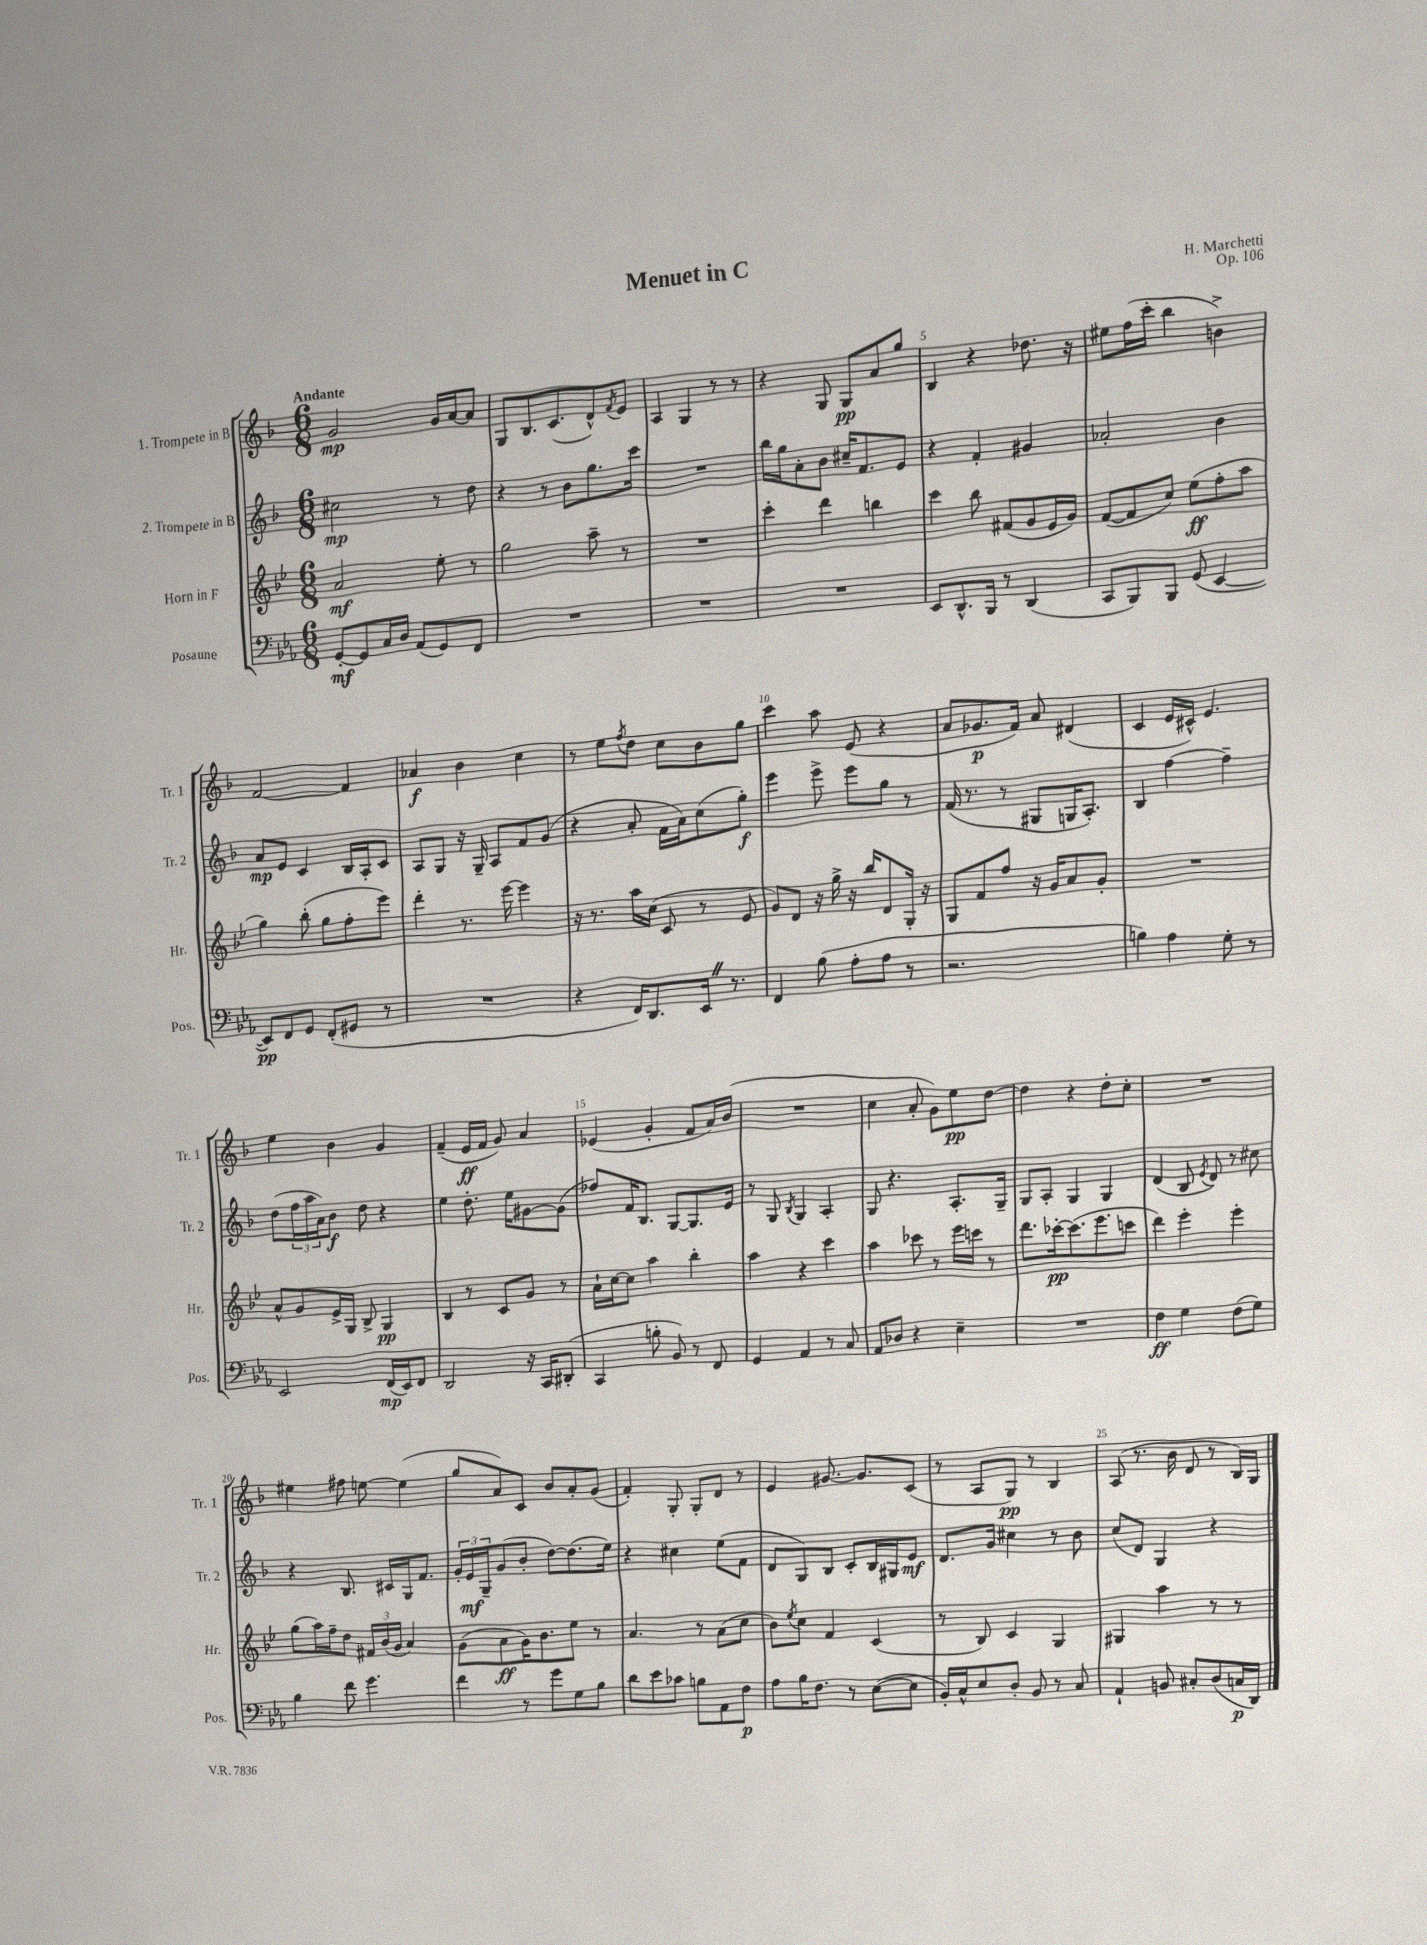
\header { title = "Menuet in C" composer = "H. Marchetti" opus = "Op. 106" }
<<
\new StaffGroup <<
\new Staff = "s0" \with { instrumentName = "1. Trompete in B" shortInstrumentName = "Tr. 1" } {
    \clef treble \key f \major \numericTimeSignature \time 6/8 \tempo "Andante"
    g'2\mp g'16 a'16~ a'8 |
    g8 bes8. c'8.( d'8-^) \acciaccatura { f'8 } e'8 |
    a4 g4 r8 r8 |
    r4 g8 g8\pp a'8 g''8 |
    bes4 r4 des''8. r16 |
    eis''8 f''16( c'''16-. bes''4 b'4->) |
    f'2~ f'4 |
    aes'4\f bes'4 c''4 |
    r8 e''8 \acciaccatura { f''8 } d''8 c''8 bes'8 g''8 |
    c'''4 a''8 e'8( r4 |
    a'8 ges'8.\p f'16) a'8 dis'4( |
    c'4 e'16 cis'16-^) e'4. |
    e''4 bes'4 g'4 |
    f'4--( e'16\ff f'16 g'8) a'4 |
    ees'4( g'4-. f'8 a'16) bes'16( |
    R2. |
    c''4 a'8-. g'8) e''8\pp d''8~ |
    d''4 r4 d''8-. c''8-. |
    R2. |
    eis''4 fis''8 e''8~ e''4( |
    g''8 a'8) c'8 bes'8 a'8-. g'8( |
    f'4-.) g8-. g8-. d'8 r8 |
    e'4 gis'8.~ gis'8. c'8( |
    r8 a8 g8\pp) r8 bes4 |
    a8( r8. bes'16 d'8 r8 bes16) g16 \bar "|." |
}
\new Staff = "s1" \with { instrumentName = "2. Trompete in B" shortInstrumentName = "Tr. 2" } {
    \clef treble \key f \major \numericTimeSignature \time 6/8
    cis''2\mp r8 d''8 |
    r4 r8 bes'8 g''8. c'''16 |
    R2. |
    bes''16 g''16 a'8-. bes'8 cis''16-- f'8. e'8 |
    r4 f'4-. gis'4 |
    aes'2-. bes'4 |
    a'8\mp e'8 c'4 bes16 a16-. c'8 |
    a8 g8 r16 g16-- a8 f'8 g'8( |
    r4 a'8-. f'16 a'16) c''8( g''8-.\f) |
    e'''4 e'''8-> e'''8 g''8 r8 |
    f'16( r8. r8 gis8 g16 a8.-.) |
    bes4 f''4~ f''4-- |
    d''8( \tuplet 3/2 { f''16 a''16 a'16) } bes'8\f d''8 r4 |
    e''4 d''8.-. e''16 gis'8~ gis'8( |
    fes''8) f'16 bes8. g8~ g8. e'16 |
    r8 g8 \acciaccatura { bes8 } g4 a4-. |
    g8 r4. a8.-. g16-- |
    g8 a8-. g4 g4 |
    d'4( bes8 \acciaccatura { e'8 } d'8) r8 cis''8 |
    r4 bes8. cis'16 g16 f'8. |
    \tuplet 3/2 { g'16-. e'16\mf g16-- } g'8( bes'8-. d''8~) d''8.( e''16) |
    r4 cis''4 e''8( f'8 |
    d'8 g8) bes8 c'8-. bes16 gis16 e'8\mf |
    d'8. g'16 cis''4 r8 bes'8 |
    c''8( d'8) g4 r4 \bar "|." |
}
\new Staff = "s2" \with { instrumentName = "Horn in F" shortInstrumentName = "Hr." } {
    \clef treble \key bes \major \numericTimeSignature \time 6/8
    a'2\mf ees''8-. r8 |
    g''2 a''8-- r8 |
    R2. |
    c'''4-. d'''4 b''4 |
    c'''4 bes''8 fis'8( g'8 ees'16 g'16) |
    f'8~( f'8 c''8) ees''8\ff( f''8-. a''8 |
    g''4) bes''8-.( g''8 f''8-. ees'''8) |
    d'''4-. r8. ees'''16~ ees'''4 |
    r16 r8. a''16 c''16( c'8 r8 ees'8 |
    g'8) d'8 r16 g''16-> r16 bes''16 d'8 g16-. r16 |
    g8 f'8 f''8 r16 g'16 a'8 g'8-. |
    R2. |
    a'8-^ g'8 ees'16-> g16 bes8-> g4\pp |
    bes4 r8 c'8 g'8 r8 |
    a'16-! c''16~ c''8 a''4 bes''4-. |
    a''4 r4 c'''4 |
    a''4 ces'''8 r8 ees'''16 c'''16 r8 |
    d'''8. ces'''16~-.\pp ces'''8.( ees'''8. c'''8 |
    d'''4) ees'''4-. ees'''4-. |
    g''8( a''16) f''16-- d''8 \tuplet 3/2 { fis'16 bes'16( g'16 } a'4) |
    g'8( a'8\ff g'16) bes'8. ees''8 r8 |
    a'4. r8 a'8( c''8 |
    bes'8) \acciaccatura { ees''8 } c''8 f'4 c'4( |
    r8 bes8) c'4 g4 |
    gis4 a''4 r8 r8 \bar "|." |
}
\new Staff = "s3" \with { instrumentName = "Posaune" shortInstrumentName = "Pos." } {
    \clef bass \key ees \major \numericTimeSignature \time 6/8
    g,8~-.\mf g,8 c16 d16 aes,8( g,8) f,8 |
    R2. |
    R2. |
    R2. |
    ees,8 d,8.-^ bes,,16 r8 d,4( |
    c,8 bes,,8) bes,,8 g,8( ees,4~ |
    ees,8\pp) f,8 g,8 f,8-.( gis,8 r8 |
    R2. |
    r4 f,16) d,8. ees,16 \once \override BreathingSign.text = \markup { \musicglyph "scripts.caesura.straight" } \breathe r8. |
    f,4 bes8( aes8-. aes8 r8 |
    r2. |
    b4) aes4 g8-. r8 |
    ees,2 f,16\mp( ees,16) f,8 |
    d,2 r16 c,16 dis,8-.( |
    c,4 b8-. bes,8) r8 f,8 |
    g,4 aes,4 r8 c8 |
    aes,8 des8 r4 ees4-- |
    R2. |
    f4\ff g4 f8( g8) |
    bes4 f'8 g'4. |
    f'4 r8 g'8 g8 bes8 |
    d'8 ees'8 ces'8 b8 aes,8 f8\p |
    aes8 bes16 f8. r8 ees8~( ees8 |
    bes,16-.) c16-^ ees8 d8-. bes,8 r8 c8 |
    aes,4-! b,8 cis8-. d8( c16\p d,16) \bar "|." |
}
>>
>>
\layout { \context { \Score \override BarNumber.break-visibility = ##(#f #t #t) barNumberVisibility = #(every-nth-bar-number-visible 5) } }
